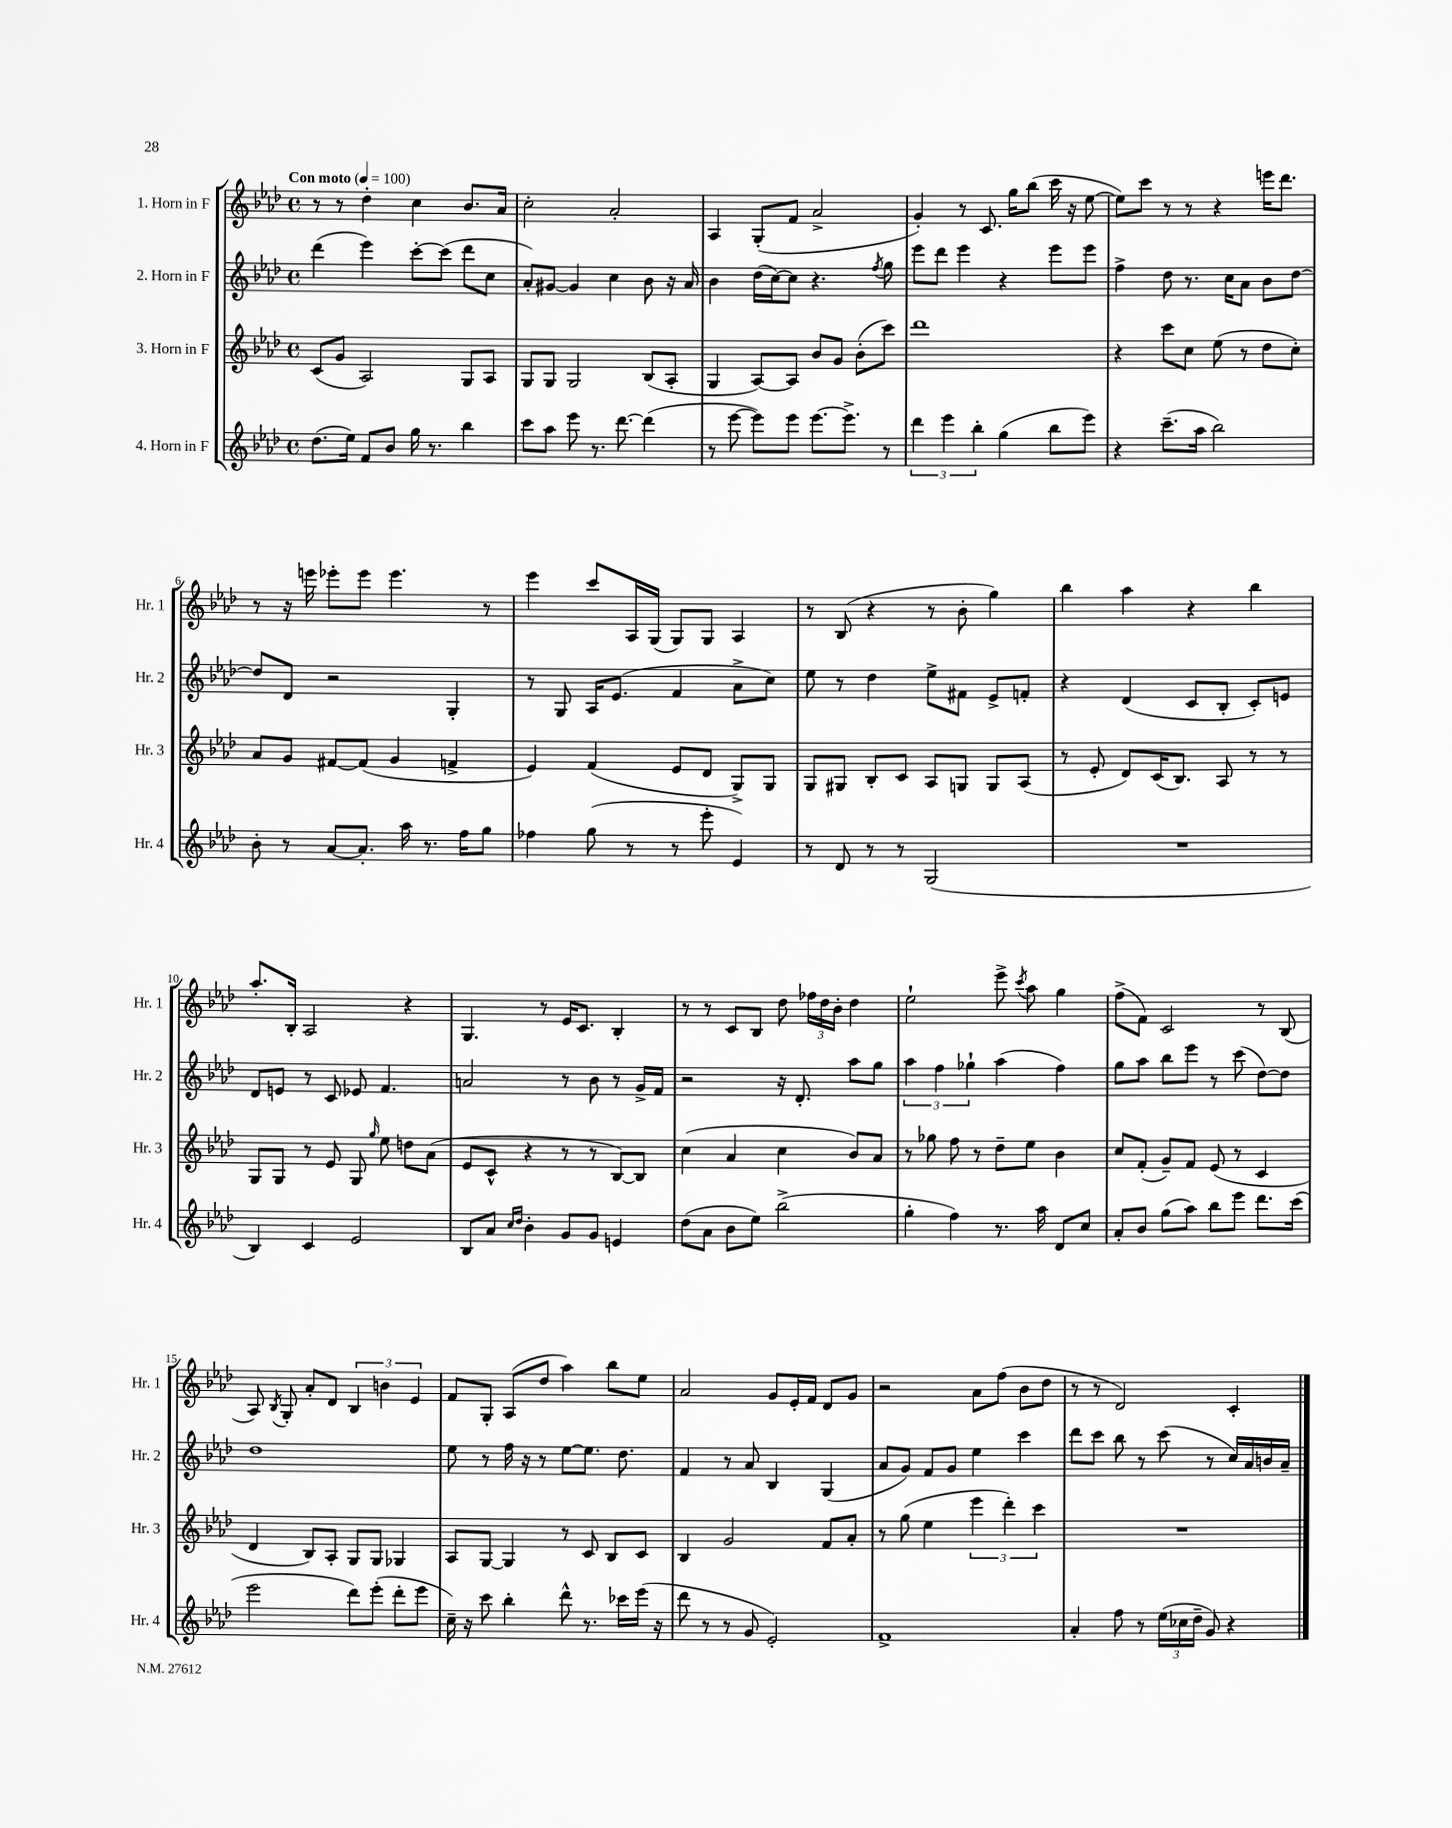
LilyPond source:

<<
\new StaffGroup <<
\new Staff = "s0" \with { instrumentName = "1. Horn in F" shortInstrumentName = "Hr. 1" } {
    \clef treble \key aes \major \defaultTimeSignature \time 4/4 \tempo "Con moto" 4 = 100
    \autoBeamOff r8 r8 des''4-. c''4 bes'8.[ aes'16] |
    c''2-. aes'2-. |
    aes4 g8[-.( f'8] aes'2-> |
    g'4-.) r8 c'8. g''16[ bes''8]( c'''16 r16 ees''8~ |
    ees''8[) c'''8] r8 r8 r4 e'''16[ des'''8.] |
    r8 r16 e'''16 ees'''8[-. ees'''8] ees'''4. r8 |
    ees'''4 c'''8[ aes16 g16]( g8[) g8] aes4 |
    r8 bes8( r4 r8 bes'8-. g''4) |
    bes''4 aes''4 r4 bes''4 |
    aes''8.[-. bes16]-. aes2 r4 |
    g4. r8 ees'16[ c'8.] bes4-. |
    r8 r8 c'8[ bes8] des''8 \tuplet 3/2 { fes''16[ des''16 bes'16]-. } des''4 |
    ees''2-! ees'''8-> \acciaccatura { c'''8 } aes''8 g''4 |
    f''8[->( f'8]) c'2 r8 bes8( |
    aes8) \acciaccatura { bes8 } g8-. aes'8[-. des'8] \tuplet 3/2 { bes4 b'4 ees'4 } |
    f'8[ g8]-. aes8[( des''8] aes''4) bes''8[ ees''8] |
    aes'2 g'8[ ees'16-. f'16] des'8[ g'8] |
    r2 aes'8[ f''8]( bes'8[ des''8] |
    r8 r8 des'2) c'4-. \bar "|." |
}
\new Staff = "s1" \with { instrumentName = "2. Horn in F" shortInstrumentName = "Hr. 2" } {
    \clef treble \key aes \major \defaultTimeSignature \time 4/4
    \autoBeamOff des'''4( ees'''4) c'''8[~-. c'''8]( des'''8[ c''8] |
    aes'8[-.) gis'8]~ gis'4 c''4 bes'8 r16 aes'16 |
    bes'4 des''16[( c''16~) c''8] r4. \acciaccatura { f''8 } g''8 |
    ees'''8[ des'''8] ees'''4 r4 ees'''8[ ees'''8] |
    f''4-> des''8 r8. c''16[ aes'8] bes'8[ des''8]~ |
    des''8[ des'8] r2 g4-. |
    r8 g8 aes16[ ees'8.]( f'4 aes'8[-> c''8]) |
    ees''8 r8 des''4 ees''8[-> fis'8] ees'8[-> f'8]-. |
    r4 des'4( c'8[ bes8]-. c'8[-.) e'8] |
    des'8[ e'8] r8 c'8 ees'8 f'4. |
    a'2 r8 bes'8 r8 g'16[-> f'16] |
    r2 r16 des'8.-. aes''8[ g''8] |
    \tuplet 3/2 { aes''4 f''4 ges''4-! } aes''4( f''4) |
    g''8[ aes''8] bes''8[ ees'''8] r8 c'''8( des''8[~) des''8] |
    des''1 |
    ees''8 r8 f''16 r16 r8 ees''8[~ ees''8.] des''8. |
    f'4 r8 aes'8 bes4 g4( |
    aes'8[ g'8]) f'8[ g'8] ees''4 c'''4 |
    des'''8[ c'''8] bes''8 r8 c'''8( r8 c''16[) aes'16 b'16 aes'16]-- \bar "|." |
}
\new Staff = "s2" \with { instrumentName = "3. Horn in F" shortInstrumentName = "Hr. 3" } {
    \clef treble \key aes \major \defaultTimeSignature \time 4/4
    \autoBeamOff c'8[( g'8] aes2) g8[ aes8] |
    g8[ g8] g2 bes8[( aes8]-. |
    g4 aes8[~) aes8] bes'8[ g'8] bes'8[-.( c'''8]) |
    des'''1 |
    r4 c'''8[ c''8] ees''8( r8 des''8[ c''8]-.) |
    aes'8[ g'8] fis'8[~ fis'8]( g'4 f'4-> |
    ees'4) f'4( ees'8[ des'8] g8[->) g8] |
    g8[ gis8] bes8[-. c'8] aes8[ g8] g8[ aes8]( |
    r8 ees'8-. des'8[) c'16( bes8.]) aes8 r8 r8 |
    g8[ g8] r8 ees'8 g8 \grace { g''16 } ees''8 d''8[ aes'8]( |
    ees'8[ c'8]-^ r4 r8 r8 bes8[~) bes8] |
    c''4( aes'4 c''4 bes'8[) aes'8] |
    r8 ges''8 f''8 r8 des''8[-- ees''8] bes'4 |
    c''8[ f'8]-.( g'8[--) f'8] ees'8( r8 c'4 |
    des'4 bes8[) aes8]-. g8[ g8] ges4 |
    aes8[ g8]~ g4 r8 c'8 bes8[ c'8] |
    bes4 g'2 f'8[ aes'8]-. |
    r8 g''8( ees''4 \tuplet 3/2 { ees'''4 des'''4-.) c'''4 } |
    R1 \bar "|." |
}
\new Staff = "s3" \with { instrumentName = "4. Horn in F" shortInstrumentName = "Hr. 4" } {
    \clef treble \key aes \major \defaultTimeSignature \time 4/4
    \autoBeamOff des''8.[( ees''16]) f'8[ bes'8] g''16 r8. bes''4 |
    c'''8[ aes''8] ees'''8 r8. des'''8.~ des'''4( |
    r8 ees'''8~ ees'''8[) ees'''8] ees'''8.[~ ees'''8.]-> r8 |
    \tuplet 3/2 { des'''4 ees'''4 bes''4-. } g''4( bes''8[ ees'''8]) |
    r4 c'''8.[--( aes''16] bes''2) |
    bes'8-. r8 aes'8[~ aes'8.]-. aes''16 r8. f''16[ g''8] |
    fes''4 g''8( r8 r8 ees'''8-. ees'4) |
    r8 des'8 r8 r8 g2( |
    R1 |
    bes4) c'4 ees'2 |
    bes8[ aes'8] \grace { c''16[ des''16] } bes'4-. g'8[ g'8] e'4 |
    des''8[( aes'8] bes'8[ ees''8]) bes''2->( |
    g''4-. f''4) r8. aes''16 des'8[ c''8] |
    aes'8[-. bes'8] g''8[( aes''8]) bes''8[ ees'''8] des'''8.[ c'''16]( |
    ees'''2 des'''8[) ees'''8]-.( des'''8[-. ees'''8] |
    c''16--) r16 c'''8 bes''4-. des'''8-^ r8. ces'''16[ ees'''16]( r16 |
    des'''8 r8 r8 g'8 ees'2-.) |
    f'1-> |
    aes'4-. f''8 r8 \tuplet 3/2 { ees''16[( ces''16 des''16]-- } g'8) r4 \bar "|." |
}
>>
>>
